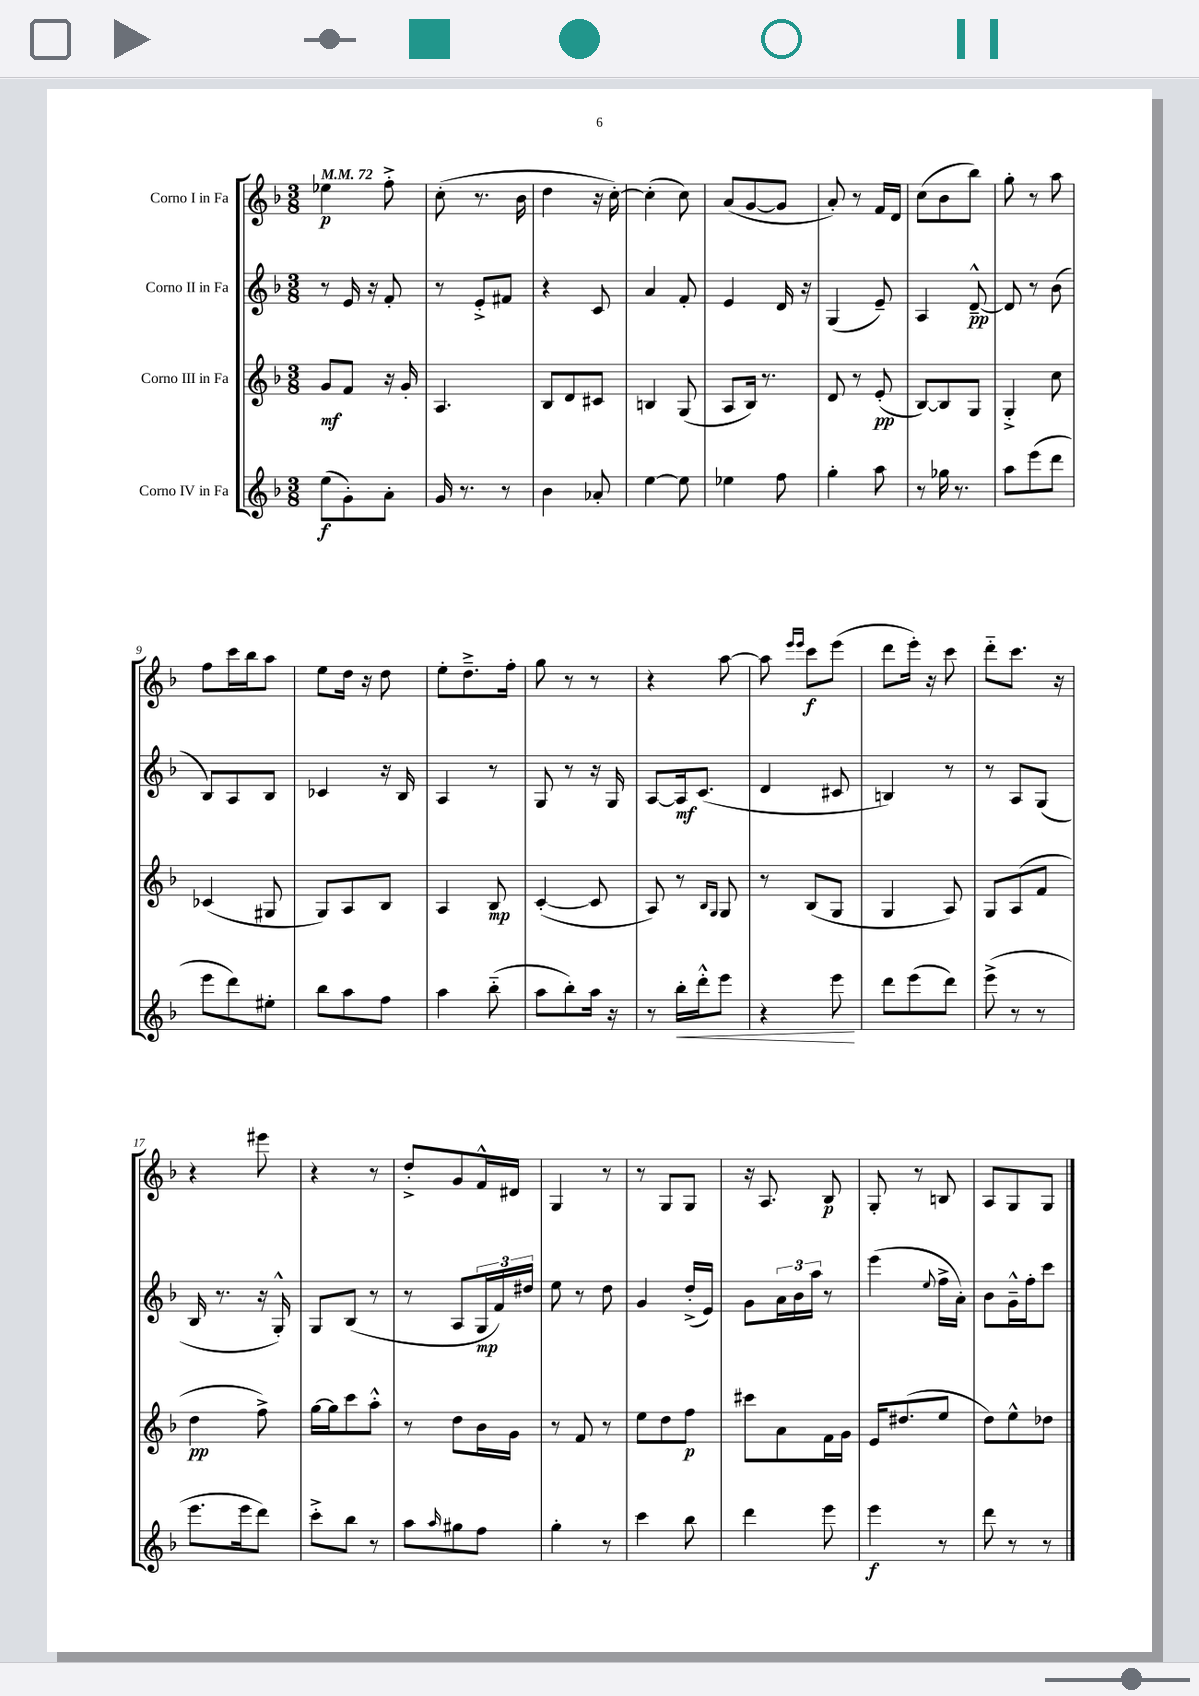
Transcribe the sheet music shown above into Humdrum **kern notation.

**kern	**dynam	**kern	**dynam	**kern	**dynam	**kern	**dynam
*part4	*part4	*part3	*part3	*part2	*part2	*part1	*part1
*staff4	*staff4	*staff3	*staff3	*staff2	*staff2	*staff1	*staff1
*I"Corno IV in Fa	*	*I"Corno III in Fa	*	*I"Corno II in Fa	*	*I"Corno I in Fa	*
*clefG2	*	*clefG2	*	*clefG2	*	*clefG2	*
*k[b-]	*	*k[b-]	*	*k[b-]	*	*k[b-]	*
*M3/8	*	*M3/8	*	*M3/8	*	*M3/8	*
*MM72	*	*MM72	*	*MM72	*	*MM72	*
=1	=1	=1	=1	=1	=1	=1	=1
(8ee\L	f	8g/L	mf	8r	.	4ee-X\	p
8g'\)	.	8f/J	.	16e/	.	.	.
.	.	.	.	16r	.	.	.
8a'\J	.	16r	.	8f'/	.	8ff'^\	.
.	.	16g'/	.	.	.	.	.
=2	=2	=2	=2	=2	=2	=2	=2
16g/	.	4.A/	.	8r	.	(8cc'\	.
8.r	.	.	.	.	.	.	.
.	.	.	.	8e'^/L	.	8.r	.
8r	.	.	.	8f#X/J	.	.	.
.	.	.	.	.	.	16b-\	.
=3	=3	=3	=3	=3	=3	=3	=3
4b-\	.	8B-/L	.	4r	.	4dd\	.
.	.	8d/	.	.	.	.	.
8a-X'/	.	8c#X/J	.	8c/	.	16r	.
.	.	.	.	.	.	[16cc'\)	.
=4	=4	=4	=4	=4	=4	=4	=4
[4ee\	.	4Bn/	.	4a/	.	(4cc'\]	.
8ee\]	.	(8G/	.	8f'/	.	8cc\)	.
=5	=5	=5	=5	=5	=5	=5	=5
4ee-X\	.	8A/L	.	4e/	.	(8a/L	.
.	.	16B-/Jk)	.	.	.	[8g/	.
.	.	8.r	.	.	.	.	.
8ff\	.	.	.	16d/	.	8g/J]	.
.	.	.	.	16r	.	.	.
=6	=6	=6	=6	=6	=6	=6	=6
4gg'\	.	8d/	.	(4G/	.	8a'/)	.
.	.	8r	.	.	.	8r	.
8aa\	.	(8e'/	pp	8e~/)	.	16f/LL	.
.	.	.	.	.	.	16d/JJ	.
=7	=7	=7	=7	=7	=7	=7	=7
8r	.	[8B-/L)	.	4A/	.	(8cc\L	.
16gg-X\	.	8B-/]	.	.	.	8b-\	.
8.r	.	.	.	.	.	.	.
.	.	8G/J	.	[8d~^^/	pp	8bb-\J)	.
=8	=8	=8	=8	=8	=8	=8	=8
8aa\L	.	4G'^/	.	8d/]	.	8gg'\	.
(8eee\	.	.	.	8r	.	8r	.
8ddd\J	.	8cc\	.	(8b-\	.	8aa\	.
!!LO:LB:g=z
=9	=9	=9	=9	=9	=9	=9	=9
8eee\L	.	(4c-X/	.	8B-/L)	.	8ff\L	.
8ddd\)	.	.	.	8A/	.	16ccc\L	.
.	.	.	.	.	.	16bb-\J	.
8ee#X'\J	.	8G#X/	.	8B-/J	.	8aa\J	.
=10	=10	=10	=10	=10	=10	=10	=10
8bb-\L	.	8G/L)	.	4c-X/	.	8ee\L	.
8aa\	.	8A/	.	.	.	16dd\Jk	.
.	.	.	.	.	.	16r	.
8ff\J	.	8B-/J	.	16r	.	8dd\	.
.	.	.	.	16B-/	.	.	.
=11	=11	=11	=11	=11	=11	=11	=11
4aa\	.	4A/	.	4A/	.	8ee'\L	.
.	.	.	.	.	.	8.dd~^\	.
(8bb-\	.	8B-/	mp	8r	.	.	.
.	.	.	.	.	.	16ff'\Jk	.
=12	=12	=12	=12	=12	=12	=12	=12
8aa\L	.	([4c'/	.	8G/	.	8gg\	.
8bb-'\)	.	.	.	8r	.	8r	.
16aa\Jk	.	8c/]	.	16r	.	8r	.
16r	.	.	.	16G/	.	.	.
=13	=13	=13	=13	=13	=13	=13	=13
8r	.	8A/)	.	[8A/L	.	4r	.
!	!LO:HP:b	!	!	!	!	!	!
16bb-'\LL	<	8r	.	16A/k]	mf	.	.
16ddd'^^\J	.	.	.	(8.c/J	.	.	.
.	.	16qqB-/LL	.	.	.	.	.
.	.	16qqG/JJ	.	.	.	.	.
8eee\J	.	8G/	.	.	.	[8aa\	.
=14	=14	=14	=14	=14	=14	=14	=14
4r	.	8r	.	4d/	.	8aa\]	.
.	.	.	.	.	.	16qqeee/LL	.
.	.	.	.	.	.	16qqeee/JJ	.
.	.	(8B-/L	.	.	.	8ccc\L	f
8eee\	.	8G/J	.	8c#X/	.	(8eee\J	.
.	[	.	.	.	.	.	.
=15	=15	=15	=15	=15	=15	=15	=15
8ddd\L	.	4G/	.	4Bn/)	.	8ddd\L	.
(8eee\	.	.	.	.	.	16eee'\Jk)	.
.	.	.	.	.	.	16r	.
8ddd\J)	.	8A/)	.	8r	.	8ccc\	.
=16	=16	=16	=16	=16	=16	=16	=16
(8eee^\	.	8G/L	.	8r	.	8ddd\L	.
8r	.	(8A/	.	8A/L	.	8.ccc\J	.
8r	.	8f/J	.	(8G/J	.	.	.
.	.	.	.	.	.	16r	.
!!LO:LB:g=z
=17	=17	=17	=17	=17	=17	=17	=17
8.eee\L	.	4dd\	pp	16B-/	.	4r	.
.	.	.	.	8.r	.	.	.
16eee\k	.	.	.	.	.	.	.
8ddd\J)	.	8ff^\)	.	16r	.	8eee#X\	.
.	.	.	.	16G'^^/)	.	.	.
=18	=18	=18	=18	=18	=18	=18	=18
8ccc'^\L	.	[16gg\LL	.	8G/L	.	4r	.
.	.	16gg\J]	.	.	.	.	.
8bb-\J	.	8ccc\	.	(8B-/J	.	.	.
8r	.	8aa'^^\J	.	8r	.	8r	.
=19	=19	=19	=19	=19	=19	=19	=19
8aa\L	.	8r	.	8r	.	8dd'^/L	.
16qqaa/	.	.	.	.	.	.	.
8gg#X\	.	8dd\L	.	8A/L	.	8g/	.
8ff\J	.	16b-\L	.	24G/L	mp	16f^^/L	.
.	.	.	.	24f/)	.	.	.
.	.	16g\JJ	.	.	.	16d#X/JJ	.
.	.	.	.	24dd#X/JJ	.	.	.
=20	=20	=20	=20	=20	=20	=20	=20
4gg'\	.	8r	.	8ee\	.	4G/	.
.	.	8f/	.	8r	.	.	.
8r	.	8r	.	8dd\	.	8r	.
=21	=21	=21	=21	=21	=21	=21	=21
4ccc\	.	8ee\L	.	4g/	.	8r	.
.	.	8dd\	.	.	.	8G/L	.
8bb-\	.	8ff\J	p	(16dd'^/LL	.	8G/J	.
.	.	.	.	16e/JJ)	.	.	.
=22	=22	=22	=22	=22	=22	=22	=22
4ddd\	.	8ccc#X\L	.	8g\L	.	16r	.
.	.	.	.	.	.	8.A/	.
.	.	8a\	.	24a\L	.	.	.
.	.	.	.	24b-\	.	.	.
.	.	.	.	24aa\JJ	.	.	.
8eee\	.	16f\L	.	8r	.	8B-/	p
.	.	16g\JJ	.	.	.	.	.
=23	=23	=23	=23	=23	=23	=23	=23
4eee\	f	16e/KL	.	(4eee\	.	8G'/	.
.	.	(8.dd#X/	.	.	.	.	.
.	.	.	.	.	.	8r	.
.	.	.	.	8qqee/	.	.	.
8r	.	8ee/J	.	16ff^\LL	.	8Bn/	.
.	.	.	.	16a'\JJ)	.	.	.
=24	=24	=24	=24	=24	=24	=24	=24
8ddd\	.	8dd\L)	.	8b-\L	.	8A/L	.
8r	.	8ee^^\	.	16g~^^\L	.	8G/	.
.	.	.	.	16ff'\J	.	.	.
8r	.	8dd-X\J	.	8ccc\J	.	8G/J	.
==	==	==	==	==	==	==	==
*-	*-	*-	*-	*-	*-	*-	*-
